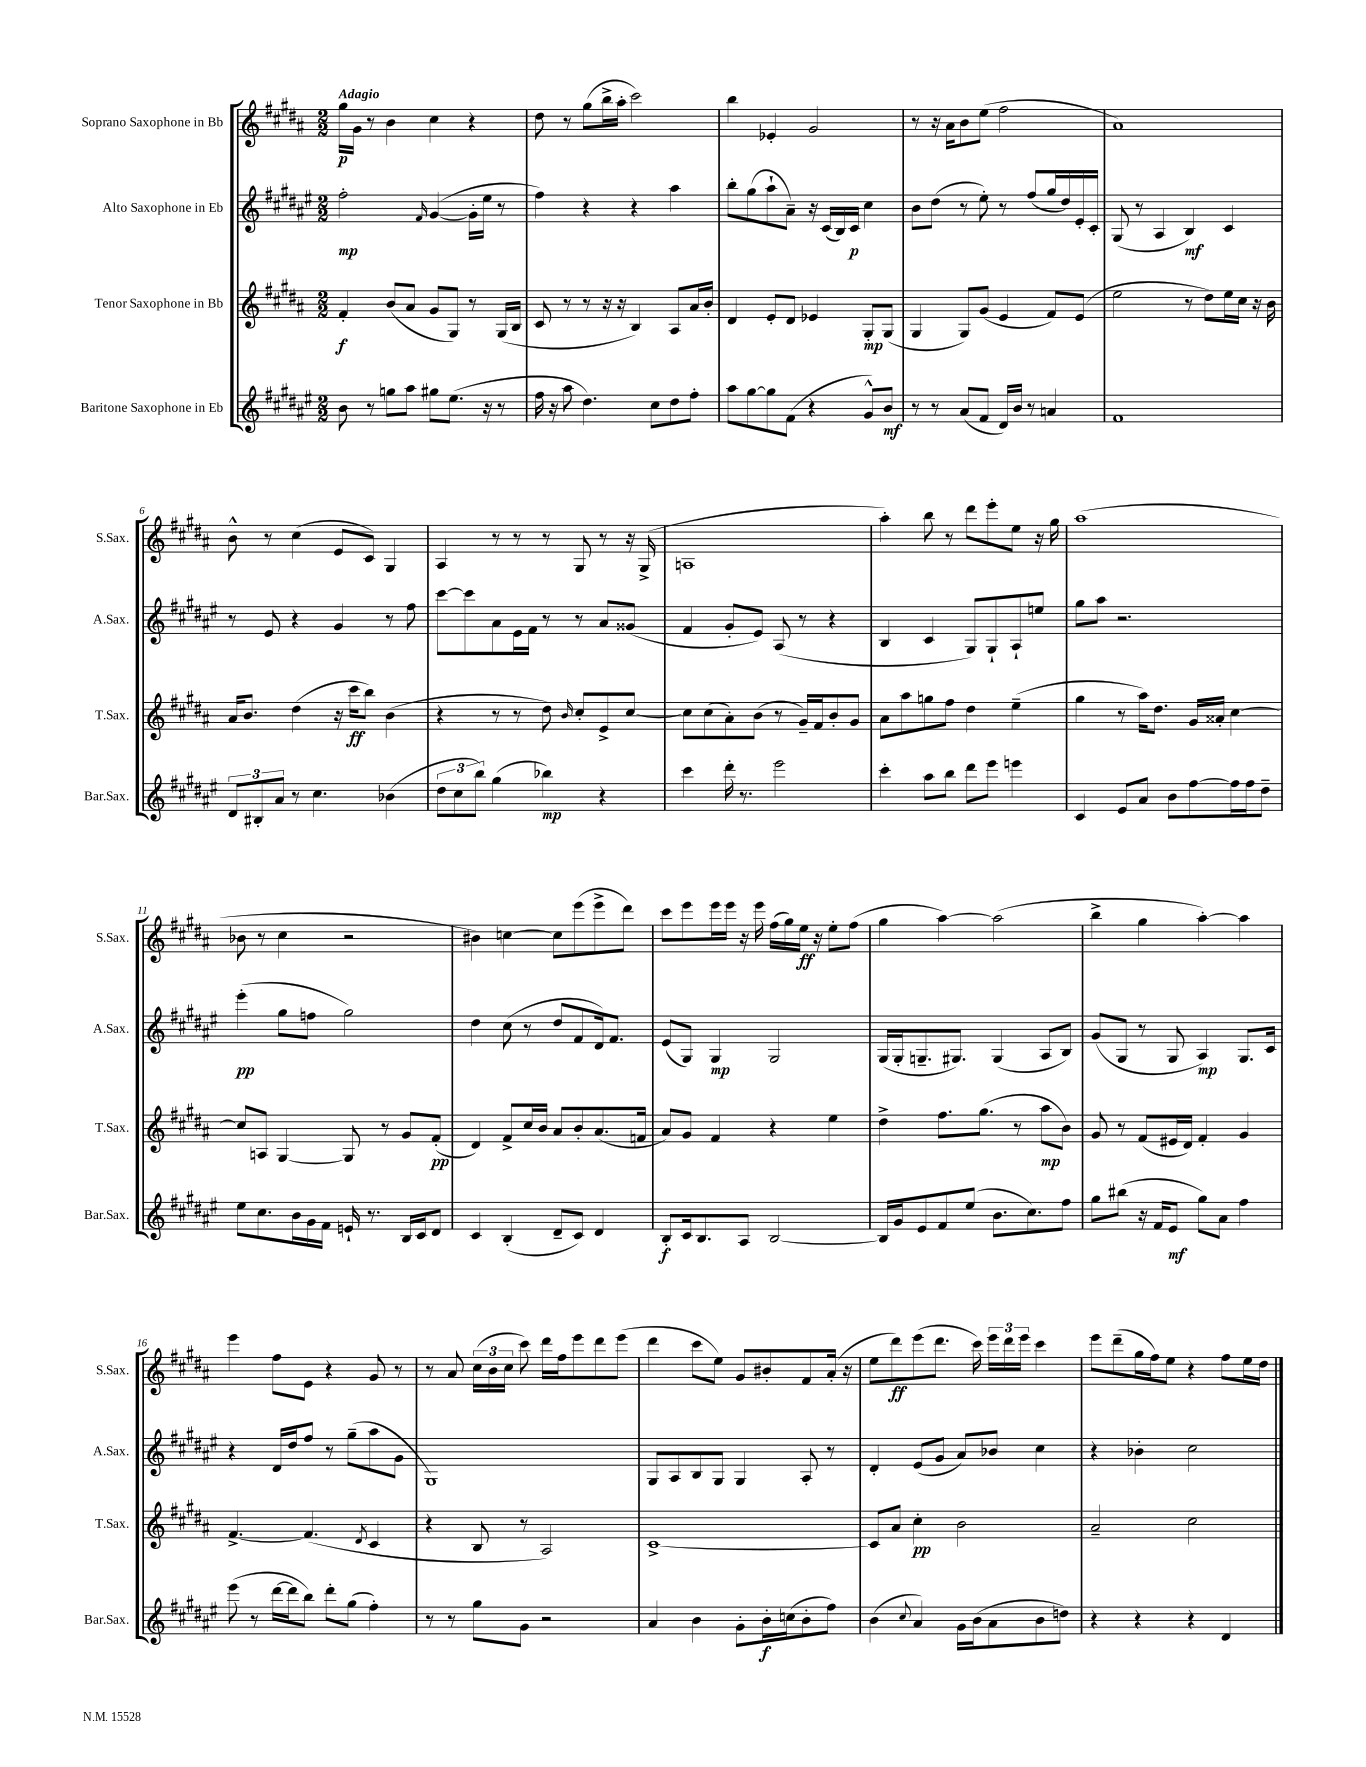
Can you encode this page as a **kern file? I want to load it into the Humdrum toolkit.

**kern	**kern	**kern	**kern
*staff4	*staff3	*staff2	*staff1
*clefG2	*clefG2	*clefG2	*clefG2
*k[f#c#g#d#a#e#]	*k[f#c#g#d#a#]	*k[f#c#g#d#a#e#]	*k[f#c#g#d#a#]
*M2/2	*M2/2	*M2/2	*M2/2
8b	4f#'	2ff#'	16gg#
.	.	.	16g#
8r	.	.	8r
8gg	(8b	.	4b
8aa#	8a#	.	.
.	.	16qqf#	.
8gg#	8g#	([4g#	4cc#
(8.ee#	8G#)	.	.
.	8r	16g#']	4r
16r	.	16ee#	.
8r	(16G#	8r	.
.	16B	.	.
=	=	=	=
16ff#	8c#	4ff#)	8dd#
16r	.	.	.
8aa#	8r	.	8r
4.dd#)	8r	4r	(8gg#
.	16r	.	16bb^
.	16r	.	16aa#'
.	4B)	4r	2ccc#)
8cc#	.	.	.
8dd#	8A#	4aa#	.
8ff#'	16a#	.	.
.	16b'	.	.
=	=	=	=
8aa#	4d#	8bb'	4bb
[8gg#	.	(8gg#	.
8gg#]	8e'	8aa#`	4e-'
(8f#	8d#	8a#~)	.
4r	4e-	16r	2g#
.	.	(16c#	.
.	.	16B)	.
.	.	16c#	.
8g#^^)	8G#'	4cc#	.
8b	(8G#	.	.
=	=	=	=
8r	4G#	8b	8r
8r	.	(8dd#	16r
.	.	.	16a#
(8a#	8G#)	8r	8b
8f#	(8g#	8ee#')	(8ee
16d#)	4e	8r	2ff#
16b	.	.	.
8r	.	(8ff#	.
4a	8f#)	16gg#	.
.	.	16dd#)	.
.	(8e	16e#'	.
.	.	16c#'	.
=	=	=	=
1f#	2ee	(8G#	1a#)
.	.	8r	.
.	.	4A#	.
.	8r	4B)	.
.	8dd#)	.	.
.	16ee	4c#	.
.	16cc#	.	.
.	16r	.	.
.	16b	.	.
=	=	=	=
12d#	16a#	8r	8b^^
.	8.b	.	.
12B#'	.	.	.
.	.	8e#	8r
12a#	.	.	.
8r	(4dd#	4r	(4cc#
4.cc#	.	.	.
.	16r	4g#	8e
.	16ccc#	.	.
.	8bb)	.	8c#)
(4b-	(4b	8r	4G#
.	.	8ff#	.
=	=	=	=
12dd#	4r	[8ccc#	4A#
12cc#	.	.	.
.	.	8ccc#]	.
12bb)	.	.	.
(4gg#	8r	8a#	8r
.	8r	16e#	8r
.	.	16f#	.
4bb-)	8dd#)	8r	8r
.	16qqb	.	.
.	8cc#'	8r	8G#
4r	8e^	8a#	8r
.	[8cc#	(8g##	16r
.	.	.	(16G#^
=	=	=	=
4ccc#	8cc#]	4f#	1A
.	(8cc#	.	.
16ddd#'	8a#')	8g#'	.
8.r	.	.	.
.	(8b	8e#)	.
2eee#	8r	(8A#	.
.	16g#~)	8r	.
.	16f#	.	.
.	8b'	4r	.
.	8g#	.	.
=	=	=	=
4ccc#'	8a#	4B	4aa#')
.	8aa#	.	.
8aa#	8gg	4c#	8bb
8bb	8ff#	.	8r
8ddd#	4dd#	8G#)	8ddd#
8eee#	.	8G#`	8eee'
4eee	(4ee~	8A#`	8ee
.	.	8ee	16r
.	.	.	16gg#
=	=	=	=
4c#	4gg#	8gg#	(1aa#
.	.	8aa#	.
8e#	8r	2.r	.
8a#	16aa#)	.	.
.	8.dd#	.	.
8b	.	.	.
[8ff#	16g#	.	.
.	16a##'	.	.
16ff#]	[4cc#	.	.
16ff#	.	.	.
8dd#~	.	.	.
=	=	=	=
8ee#	8cc#]	(4eee#'	8b-
8.cc#	8A	.	8r
.	[4G#	8gg#	4cc#
16b	.	.	.
16g#	.	8ff	.
16f#	.	.	.
16e`	8G#]	2gg#)	2r
8.r	.	.	.
.	8r	.	.
16B	8g#	.	.
16c#	.	.	.
8d#	(8f#'	.	.
=	=	=	=
4c#	4d#)	4dd#	4b#)
(4B'	8f#^	(8cc#	[4cc
.	16cc#	8r	.
.	16b	.	.
8d#~	8a#	8dd#	8cc]
8c#)	8b'	8f#	(8eee
4d#	(8.a#	16d#)	8eee^
.	.	8.f#	.
.	.	.	8ddd#)
.	16f	.	.
=	=	=	=
8B'	8a#)	(8e#	8ccc#
16c#	8g#	8G#)	8eee
8.B	.	.	.
.	4f#	4G#	16eee
.	.	.	16eee
8A#	.	.	16r
.	.	.	16eee
[2B	4r	2G#	(16ff#
.	.	.	16gg#)
.	.	.	16ee
.	.	.	16r
.	4ee	.	8ee'
.	.	.	(8ff#
=	=	=	=
16B]	4dd#^	(16G#	4gg#
16g#	.	16G#'	.
8e#	.	8.G~	.
8f#	8.ff#	.	[4aa#)
.	.	8.G#)	.
(8ee#	.	.	.
.	(8.gg#	.	.
8.b	.	(4G#	(2aa#]
.	8r	.	.
8.cc#)	.	.	.
.	8aa#	8A#	.
8ff#	8b)	8B)	.
=	=	=	=
8gg#	8g#	(8g#	4bb^
(8bb#	8r	8G#	.
16r	(8f#	8r	4gg#
16f#	.	.	.
8e#	16e#	8G#	.
.	16d#)	.	.
8gg#)	4f#'	4A#)	[4aa#')
8a#	.	.	.
4ff#	4g#	8.G#	4aa#]
.	.	16c#	.
=	=	=	=
(8eee#	[4.f#^	4r	4eee
8r	.	.	.
[16ddd#	.	16d#	8ff#
16ddd#]	.	16dd#	.
8bb)	(4.f#]	8ff#	8e
8ddd#'	.	8r	4r
(8gg#	.	(8gg#~	.
.	8qd#	.	.
4ff#')	4c#	8aa#	8g#
.	.	8g#	8r
=	=	=	=
8r	4r	1G#)	8r
8r	.	.	8a#
8gg#	8B	.	(24cc#
.	.	.	24b
.	.	.	24cc#
8g#	8r	.	8ccc#)
2r	2A#)	.	16ddd#
.	.	.	16ff#
.	.	.	8eee
.	.	.	8ddd#
.	.	.	(8eee
=	=	=	=
4a#	[1c#^	8G#	4ddd#
.	.	8A#	.
4b	.	8B	8ccc#
.	.	8G#	8ee)
8g#'	.	4G#	8g#
16b'	.	.	8b#'
(16cc	.	.	.
8b'	.	8A#'	8f#
8ff#)	.	8r	(16a#'
.	.	.	16r
=	=	=	=
(4b	8c#]	4d#'	8ee
.	8a#	.	8ddd#)
8qqcc#	.	.	.
4a#)	4cc#'	(8e#	(8eee
.	.	8g#	8.ddd#
16g#	2b	8a#)	.
(16b	.	.	16ccc#)
8a#	.	8b-	24eee
.	.	.	24ddd#
.	.	.	24eee
8b	.	4cc#	4ccc#
8dd)	.	.	.
=	=	=	=
4r	2a#~	4r	8eee
.	.	.	(8ddd#~
4r	.	4b-'	16gg#
.	.	.	16ff#)
.	.	.	8ee
4r	2cc#	2cc#	4r
4d#	.	.	8ff#
.	.	.	16ee
.	.	.	16dd#
==	==	==	==
*-	*-	*-	*-
